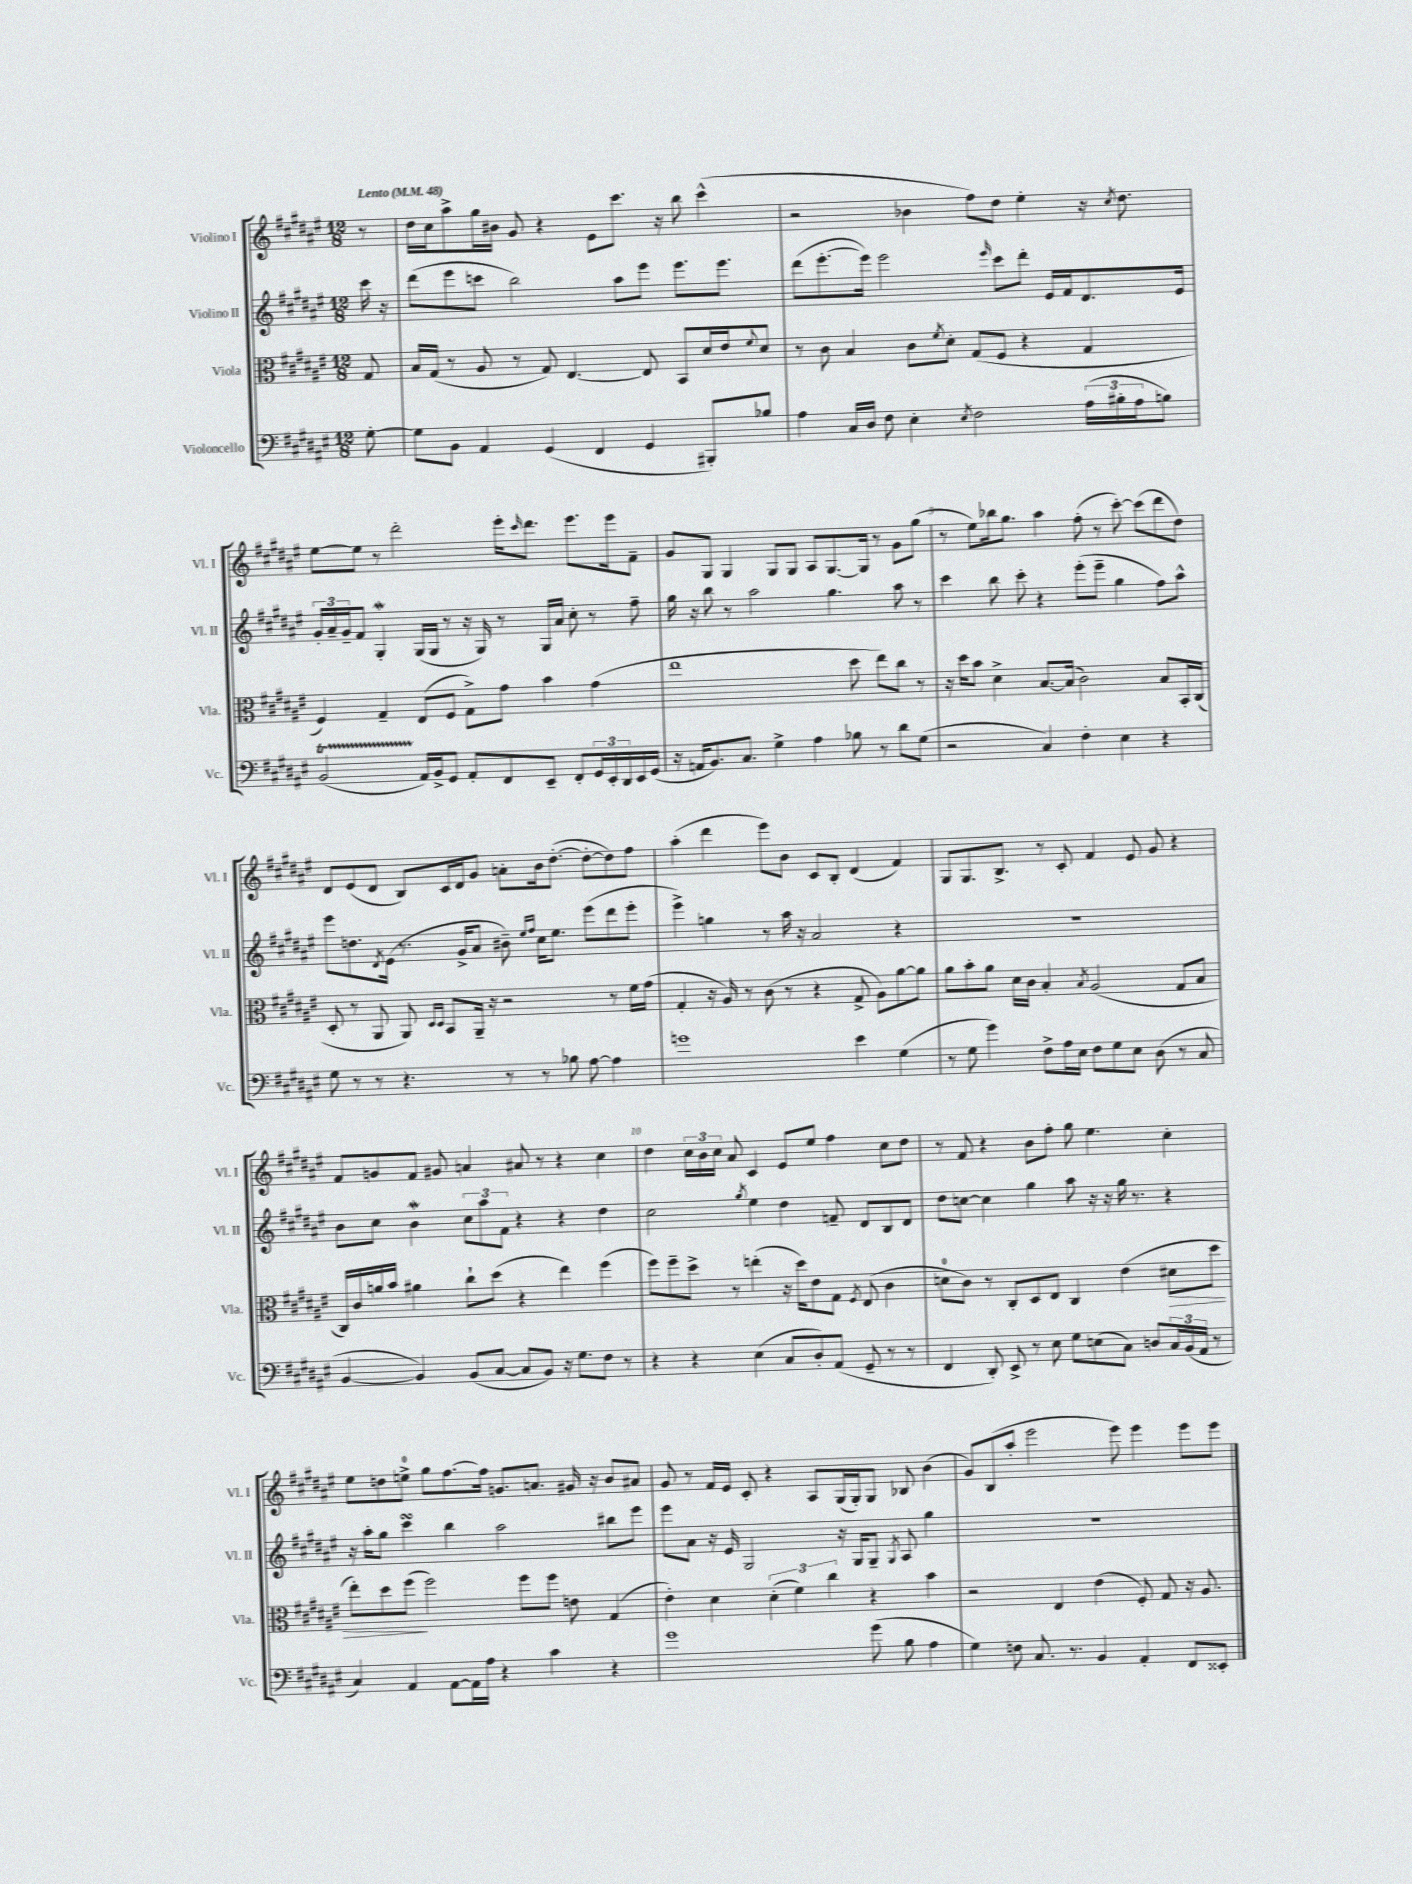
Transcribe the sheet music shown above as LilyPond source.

<<
\new StaffGroup <<
\new Staff = "s0" \with { instrumentName = "Violino I" shortInstrumentName = "Vl. I" } {
    \clef treble \key fis \major \numericTimeSignature \time 12/8 \partial 8 \tempo "Lento" 4 = 48
    r8 |
    dis''16 cis''16 ais''8-> gis''16 bis'16 gis'8 r4 eis'8 cis'''8. r16 b''8 cis'''4-^( |
    r2 bes'4 fis''8) dis''8 eis''4-. r16 \acciaccatura { cis''8 } dis''8. |
    eis''8~ eis''8 r8 dis'''2-. eis'''16-. \grace { cis'''16 } dis'''8. eis'''8. eis'''16 fis'8-- |
    gis'8 gis8 gis4 gis8 gis8 ais8 gis8.~ gis16 r8 gis'8 gis''8( |
    r8 eis''8) bes''16 gis''8. ais''4 fis''8-.( r8 cis'''8~-.) cis'''8( dis'''8 dis''8) |
    dis'8 eis'8( dis'8 b8) cis'16 dis'16 gis'8 a'8-. b'16 dis''8.~-.( dis''8~-. dis''8) fis''8 |
    ais''4-.( dis'''4 eis'''8) b'8 cis'8 b8-. dis'4( fis'4) |
    gis8 gis8. b8.-> r8 cis'8-. fis'4 eis'8 gis'8 r4 |
    fis'8 g'8 fis'8 gis'8 a'4 ais'8 r8 r4 cis''4 |
    dis''4 \tuplet 3/2 { cis''16 b'16 cis''16 } ais'8 cis'4 eis'8 eis''8 fis''4 cis''8 dis''8 |
    r8 fis'8 r4 b'8 fis''8-. gis''8 eis''4. cis''4-. |
    eis''8 d''8 e''8-0-> gis''8 fis''8.~ fis''16 g'8. a'8. gis'16 r16 b'8 ais'8 |
    gis'8 r8 fis'16 eis'16 cis'8-. r4 ais8 gis16( gis16-.) gis8 bes8 b'4( |
    gis'8) b8( ais''8-. eis'''2 eis'''8) eis'''4 eis'''8 eis'''8 \bar "|." |
}
\new Staff = "s1" \with { instrumentName = "Violino II" shortInstrumentName = "Vl. II" } {
    \clef treble \key fis \major \numericTimeSignature \time 12/8 \partial 8
    cis'''16 r16 |
    dis'''8( eis'''8 c'''8 b''2) ais''8 eis'''8 eis'''8. eis'''8. |
    dis'''8( eis'''8.~-. eis'''16) eis'''2 \grace { eis'''16 } cis'''8 dis'''8-. eis'16 fis'16 dis'8. eis'16 |
    \tuplet 3/2 { gis'16-. ais'16-- gis'16-- } fis'8 gis4-.\mordent gis16( gis16 r8 r16 gis16) r8 gis16 ais'16 cis''8-. r8 fis''8-- |
    gis''16 r16 b''8 r8 ais''2 gis''4. ais''8 r8 |
    cis'''4 b''8 cis'''8-. r4 eis'''8-.( eis'''8-- gis''4 fis''8) ais''8-^ |
    eis'''8 d''8. \acciaccatura { dis'8 } eis'16( r8. gis'16-> ais'8 bis'8--) \grace { eis''16 fis''16 } cis''16 eis''8. eis'''8( dis'''8 eis'''8-. |
    eis'''4->) g''4 r8 ais''16 r16 ais'2 r4 |
    R1. |
    b'8 cis''8 b'4\mordent \tuplet 3/2 { cis''8 ais''8 fis'8 } r4 r4 dis''4 |
    cis''2 \acciaccatura { gis''8 } eis''4 dis''4 f'8-- dis'8 b8 dis'8 |
    dis''8 c''8~ c''4 gis''4 ais''8 r16 r16 gis''16 r8. r4 |
    r16 ais''16-. gis''8 cis'''4\turn b''4 ais''2 bis''8 eis'''8 |
    eis'''8 ais'8 r16 eis'16 gis2 r16 gis16 gis8-- \acciaccatura { gis8 } ais8 gis''4 |
    R1. \bar "|." |
}
\new Staff = "s2" \with { instrumentName = "Viola" shortInstrumentName = "Vla." } {
    \clef alto \key fis \major \numericTimeSignature \time 12/8 \partial 8
    gis8 |
    b16 gis16( r8 ais8 r8 gis8) eis4.~ eis8 b,8 dis'16 eis'16 \appoggiatura { fis'8 } dis'8 |
    r8 cis'8 b4 cis'8 \acciaccatura { fis'8 } dis'8-. gis8( fis8 r4 gis4 |
    fis4) gis4-- eis8( fis8 gis8->) gis'8 b'4 gis'4( |
    eis''1 dis''8 eis''8) cis''8 r8 |
    r16 dis''16 b'8 dis'4-> b8.~ b16( cis'2) b8 b,16-. cis16( |
    dis8-. r8 ais,8 ais,8) \grace { dis16 dis16 } b,8 ais,16-- r16 r2 r8 fis'16 gis'16( |
    gis4-. r16 ais16) r8 cis'8( r8 r4 gis8-> ais8) ais'8~ ais'8 |
    ais'8 b'8-. ais'8 dis'16 cis'16 b4-. \acciaccatura { b8 } ais2( gis8 b8 |
    cis16) cis'16 a'16 b'16 ais'4 cis''8-! dis''8( r4 eis''4) fis''4( |
    fis''8) fis''8-- dis''8-> r8 e''4-.( r16 dis''16) eis'8 gis8 \acciaccatura { fis8 } eis8( cis'4 |
    d'8-0 cis'8) r8 cis8-. dis8 eis8 cis4 eis'4( dis'8\> dis''8 |
    eis''8-.) dis''8 fis''8\!( fis''2) fis''8 fis''8 e'8 gis4( |
    eis'4-.) dis'4 \tuplet 3/2 { dis'4-.( fis'4) cis''4 } r4 b'4 |
    r2 eis4 eis'4( fis8-.) gis8 r16 ais8. \bar "|." |
}
\new Staff = "s3" \with { instrumentName = "Violoncello" shortInstrumentName = "Vc." } {
    \clef bass \key fis \major \numericTimeSignature \time 12/8 \partial 8
    gis8~-. |
    gis8 b,8 ais,4 gis,4( fis,4 gis,4 bis,,8-.) bes8 |
    ais4 cis16 dis16 fis8 eis4-. \acciaccatura { eis8 } fis2 \tuplet 3/2 { ais16( bis16-. ais16 } b8) |
    b,2\startTrillSpan( ais,16\stopTrillSpan) b,16-> gis,8 ais,8-. fis,8 eis,8-- fis,8-. \tuplet 3/2 { gis,16 eis,16-. dis,16 } eis,16 gis,16( |
    r16 a,16 b,8.) cis8. gis4-> ais4 bes8 r8 dis'8 gis8( |
    r2 cis4) fis4-. eis4 r4 |
    gis8 r8 r8 r4. r8 r8 bes8 ais8~ ais4 |
    g'1 eis'4 gis4( |
    r8 gis8 gis'4) fis8-> ais16 eis16 fis8 gis8 eis8 dis8( r8 cis8 |
    b,4~ b,4) b,8( cis8~ cis8 b,8) r16 gis8. fis8 r8 |
    r4 r4 eis4( cis8 dis8-.) ais,8( gis,8-- r8 r8 |
    fis,4 dis,8-.) eis,8-> r8 eis8 gis8 e8( cis8) d8 \tuplet 3/2 { cis16 b,16( ais,16 } r8 |
    cis4) ais,4 ais,8~ ais,16 ais16 r4 cis'4 r4 |
    gis'1 gis'8( b8 ais4 |
    gis4) f8 cis8. r8. b,4 ais,4-. fis,8 eisis,8-. \bar "|." |
}
>>
>>
\layout { \context { \Score \override BarNumber.break-visibility = ##(#f #t #t) barNumberVisibility = #(every-nth-bar-number-visible 5) } }
